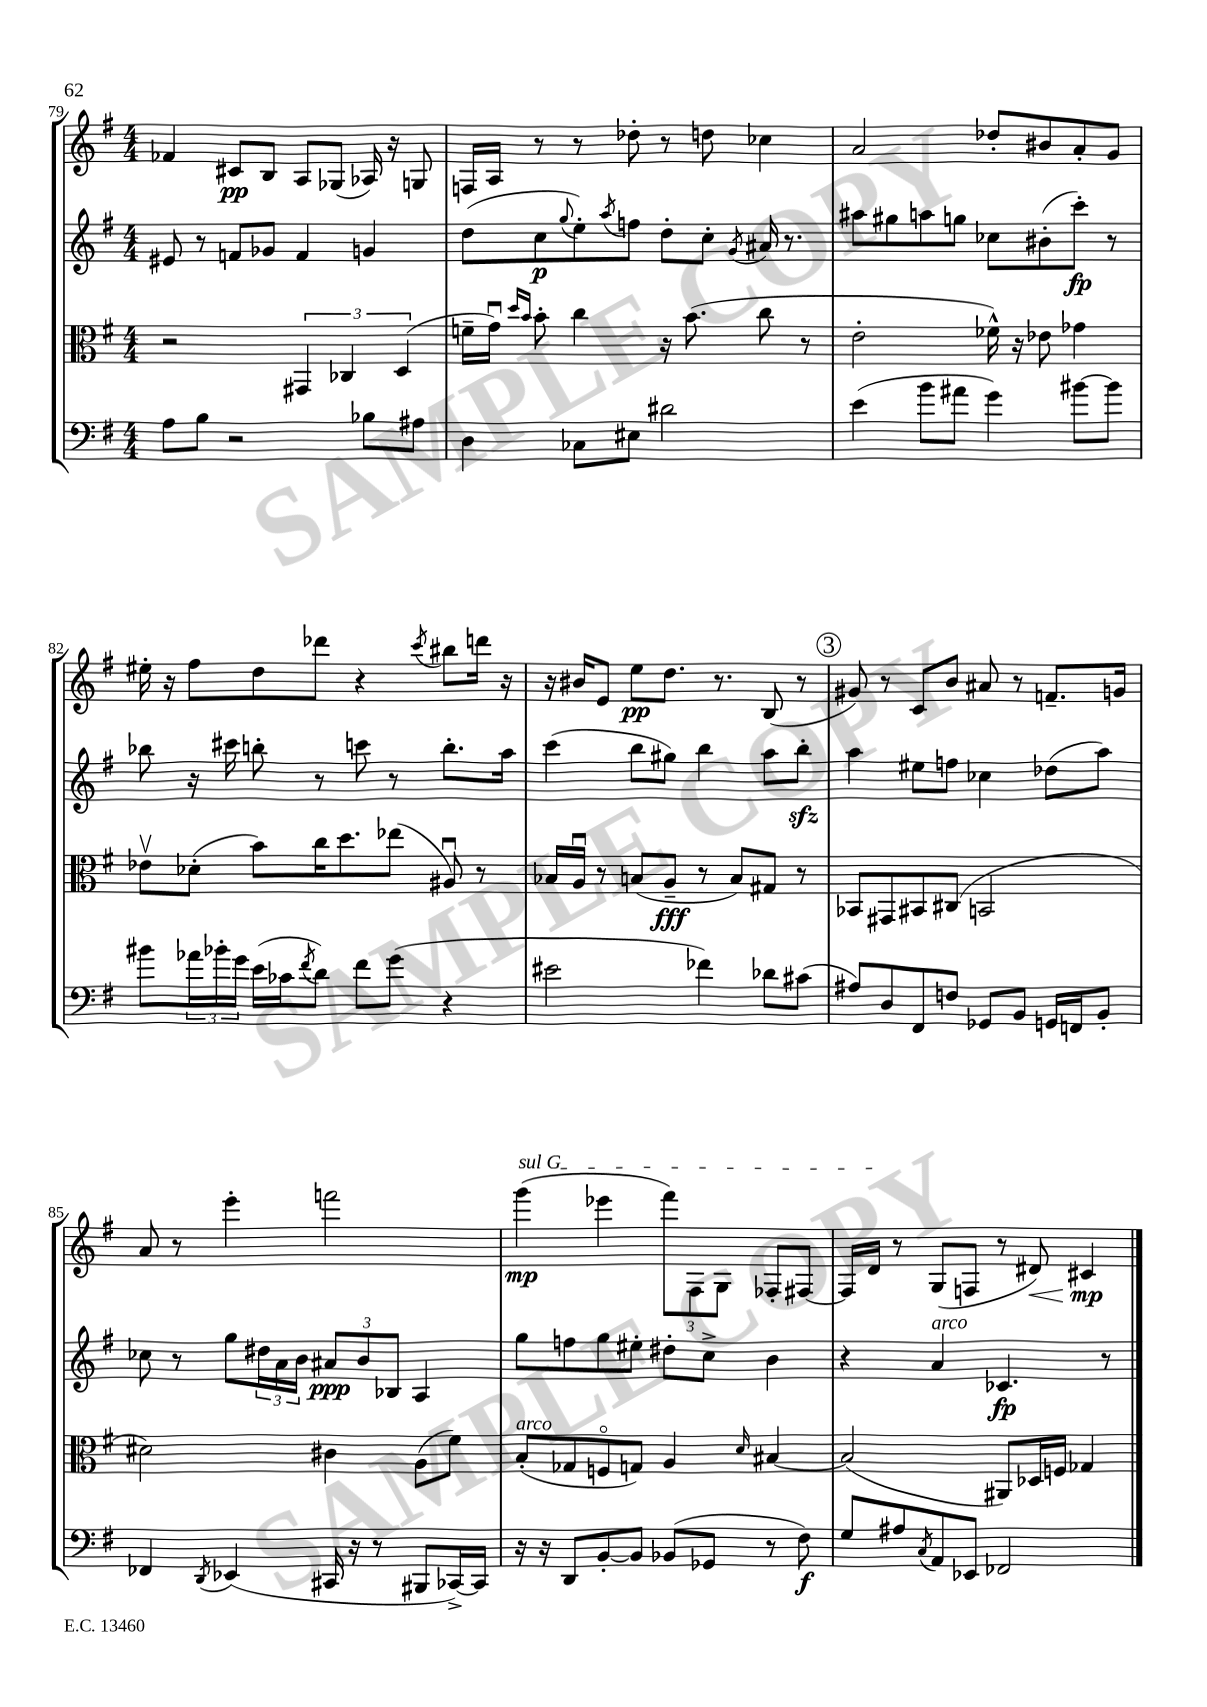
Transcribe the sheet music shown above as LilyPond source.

<<
\new StaffGroup <<
\new Staff = "s0" {
    \clef treble \key g \major \numericTimeSignature \time 4/4
    fes'4 cis'8\pp b8 a8 ges8( aes16) r16 g8 |
    f16 a16 r8 r8 des''8-. r8 d''8 ces''4 |
    a'2 des''8-. bis'8 a'8-. g'8 |
    eis''16-. r16 fis''8 d''8 des'''8 r4 \acciaccatura { c'''8 } bis''8 d'''16 r16 |
    r16 bis'16 e'8 e''8\pp d''8. r8. b8( r8 |
    \mark \markup { \circle "3" } gis'8) r8 c'8 b'8 ais'8 r8 f'8.-- g'16 |
    a'8 r8 e'''4-. f'''2 |
    \once \override TextSpanner.bound-details.left.text = \markup { \italic "sul G" } g'''4\mp\startTextSpan( ees'''4 \tuplet 3/2 { fis'''8) fis8 g8 } fes8-. fis8~ |
    fis16 d'16\stopTextSpan r8 g8( f8 r8 dis'8\<) cis'4\mp\! \bar "|." |
}
\new Staff = "s1" {
    \clef treble \key g \major \numericTimeSignature \time 4/4
    eis'8 r8 f'8 ges'8 f'4 g'4 |
    d''8( c''8\p \appoggiatura { g''8 } e''8-.) \acciaccatura { a''8 } f''8 d''8-. c''8-. \acciaccatura { g'8 } ais'16 r8. |
    ais''8 gis''8 a''8 g''8 ces''8 bis'8-.( c'''8-.\fp) r8 |
    bes''8 r16 cis'''16 b''8-. r8 c'''8 r8 b''8.-. a''16 |
    c'''4( b''8 gis''8) b''4 a''8 b''8-.\sfz |
    \mark \markup { \circle "3" } a''4 eis''8 f''8 ces''4 des''8( a''8) |
    ces''8 r8 g''8 \tuplet 3/2 { dis''16 a'16 b'16 } \tuplet 3/2 { ais'8\ppp b'8 bes8 } a4 |
    g''8 f''8 g''8 eis''8-. dis''8-. c''8-> b'4 |
    r4 a'4^\markup { \italic "arco" } ces'4.\fp r8 \bar "|." |
}
\new Staff = "s2" {
    \clef alto \key g \major \numericTimeSignature \time 4/4
    r2 \tuplet 3/2 { gis,4 ces4 d4( } |
    f'16-- g'16\downbow) \grace { d''16 b'16 } b'8-. c''4 r16 b'8.( c''8 r8 |
    e'2-. fes'16-^) r16 ees'8 ges'4 |
    ees'8\upbow des'8-.( b'8) c''16 d''8. ees''8( ais8\downbow) r8 |
    bes16 a16\downbow r8 b8( a8--\fff r8 b8) gis8 r8 |
    \mark \markup { \circle "3" } bes,8 gis,8 bis,8 cis8( b,2 |
    dis'2) cis'4 a8( fis'8) |
    b8-.^\markup { \italic "arco" }( ges8 f8\flageolet g8) a4 \grace { d'16 } bis4~ |
    bis2( ais,8) des16 f16 ges4 \bar "|." |
}
\new Staff = "s3" {
    \clef bass \key g \major \numericTimeSignature \time 4/4
    a8 b8 r2 bes8 ais8 |
    d4 ces8 eis8 dis'2 |
    e'4( b'8 ais'8 g'4) bis'8~ bis'8 |
    bis'8 \tuplet 3/2 { aes'16 bes'16-. g'16 } e'16( ces'16 \acciaccatura { fis'8 } d'8) fis'8 g'8( r4 |
    eis'2 fes'4) des'8 cis'8( |
    \mark \markup { \circle "3" } ais8) d8 fis,8 f8 ges,8 b,8 g,16 f,16 b,8-. |
    fes,4 \acciaccatura { d,8 } ees,4( cis,16 r16 r8 bis,,8 ces,16~->) ces,16 |
    r16 r16 d,8 b,8~-. b,8 bes,8( ges,8 r8 fis8\f) |
    g8 ais8 \acciaccatura { c8 } a,8 ees,8 fes,2 \bar "|." |
}
>>
>>
\layout { \context { \Score currentBarNumber = #79 } }
